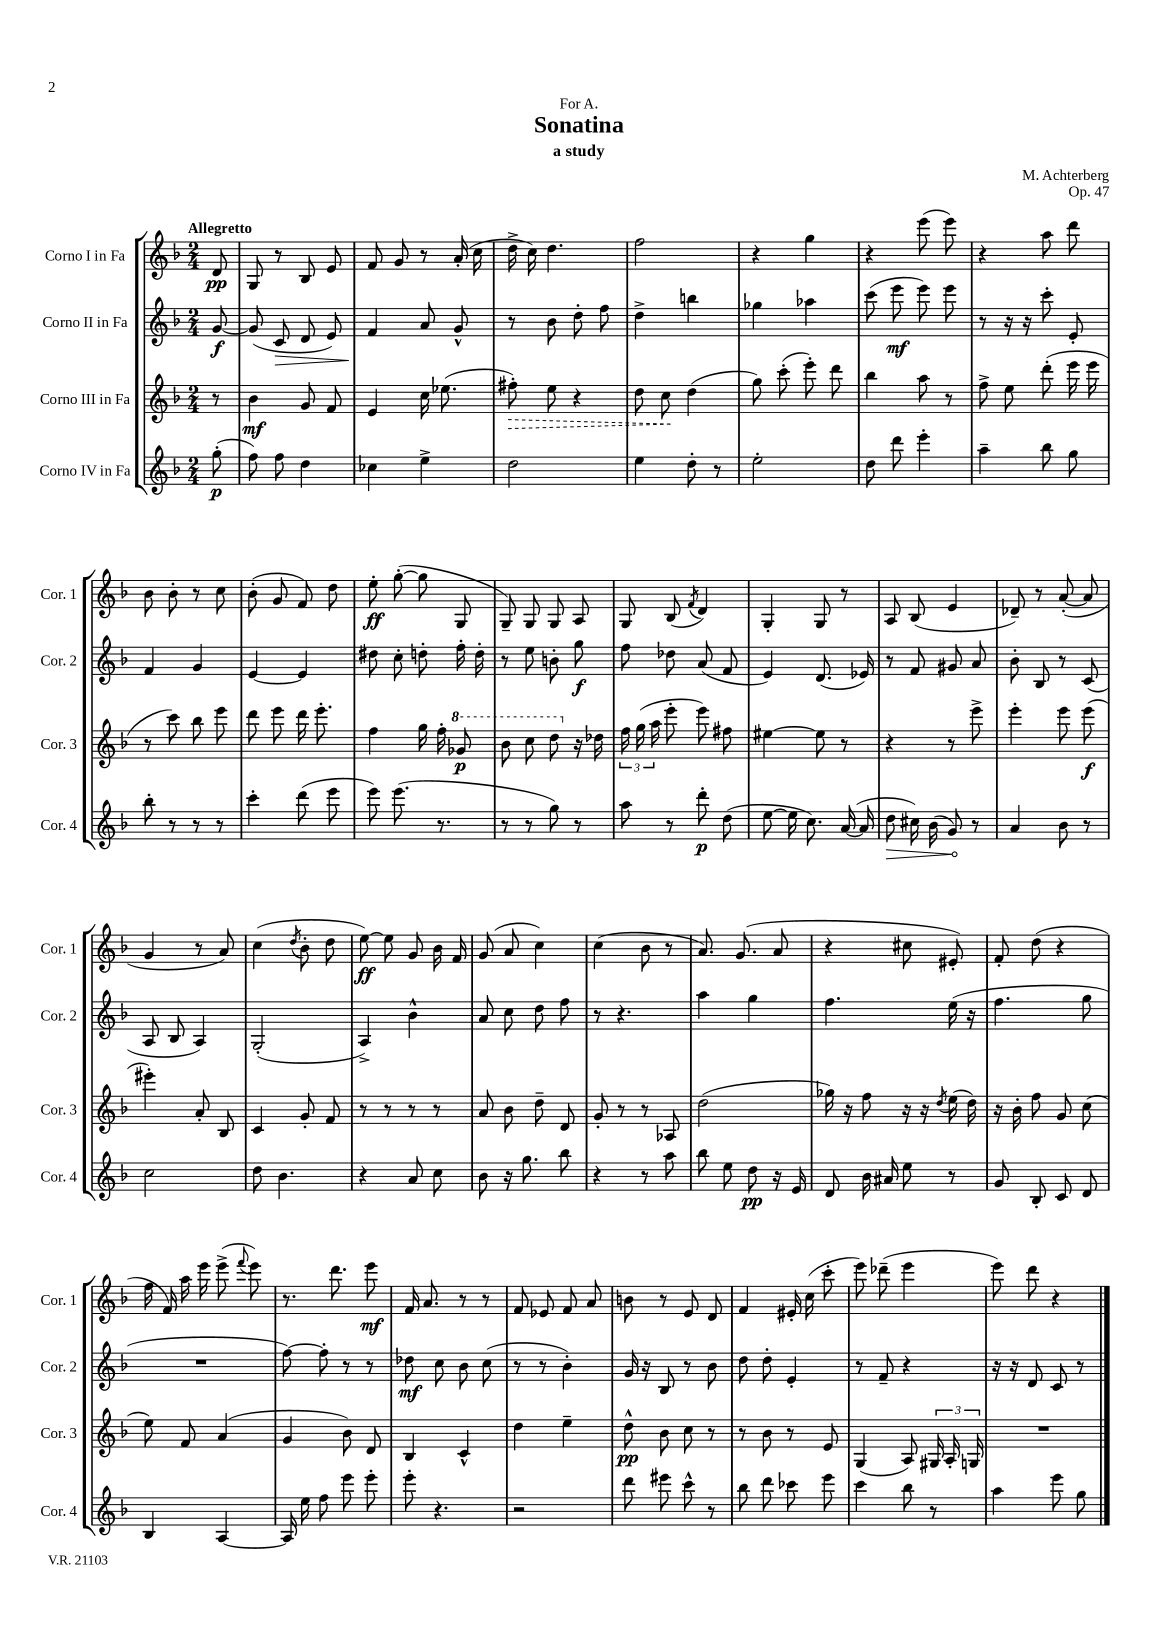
\header { title = "Sonatina" composer = "M. Achterberg" subtitle = "a study" dedication = "For A." opus = "Op. 47" }
<<
\new StaffGroup <<
\new Staff = "s0" \with { instrumentName = "Corno I in Fa" shortInstrumentName = "Cor. 1" } {
    \clef treble \key f \major \numericTimeSignature \time 2/4 \partial 8 \tempo "Allegretto"
    \autoBeamOff d'8\pp |
    g8 r8 bes8 e'8 |
    f'8 g'8 r8 a'16-.( c''16 |
    d''16-> c''16) d''4. |
    f''2 |
    r4 g''4 |
    r4 e'''8( e'''8) |
    r4 a''8 d'''8 |
    bes'8 bes'8-. r8 c''8 |
    bes'8-.( g'8 f'8) d''8 |
    e''8-.\ff g''8~-.( g''8 g8 |
    g8--) g8 g8 a8 |
    g8 bes8( \acciaccatura { f'8 } d'4) |
    g4-. g8 r8 |
    a8 bes8( e'4 |
    des'8--) r8 a'8~-.( a'8 |
    g'4 r8 a'8) |
    c''4( \acciaccatura { d''8 } bes'8-. d''8 |
    e''8~\ff) e''8 g'8 bes'16 f'16 |
    g'8( a'8 c''4) |
    c''4( bes'8 r8 |
    a'8.) g'8.( a'8 |
    r4 cis''8 eis'8-.) |
    f'8-. d''8( r4 |
    f''16 f'16) a''16 e'''16 e'''8->( \appoggiatura { f'''8 } e'''8) |
    r8. d'''8. e'''8\mf |
    f'16 a'8. r8 r8 |
    f'8 ees'8 f'8 a'8 |
    b'8 r8 e'8 d'8 |
    f'4 eis'16-. c''16( c'''8-. |
    e'''8) des'''8--( e'''4 |
    e'''8) d'''8 r4 \bar "|." |
}
\new Staff = "s1" \with { instrumentName = "Corno II in Fa" shortInstrumentName = "Cor. 2" } {
    \clef treble \key f \major \numericTimeSignature \time 2/4 \partial 8
    \autoBeamOff g'8~\f |
    g'8( c'8\> d'8 e'8) |
    f'4\! a'8 g'8-^ |
    r8 bes'8 d''8-. f''8 |
    d''4-> b''4 |
    ges''4 aes''4 |
    c'''8( e'''8\mf e'''8) e'''8 |
    r8 r16 r16 c'''8-. e'8-. |
    f'4 g'4 |
    e'4~ e'4 |
    dis''8 c''8-. d''8-. f''16-. d''16-. |
    r8 e''8 b'8-. g''8\f |
    f''8 des''8 a'8( f'8 |
    e'4) d'8.( ees'16) |
    r8 f'8 gis'8 a'8 |
    bes'8-. bes8 r8 c'8( |
    a8 bes8 a4) |
    g2-.( |
    a4->) bes'4-^ |
    a'8 c''8 d''8 f''8 |
    r8 r4. |
    a''4 g''4 |
    f''4. e''16( r16 |
    f''4. g''8 |
    R2 |
    f''8~) f''8-. r8 r8 |
    des''8\mf c''8 bes'8 c''8( |
    r8 r8 bes'4-.) |
    g'16 r16 bes8 r8 bes'8 |
    d''8 d''8-. e'4-. |
    r8 f'8-- r4 |
    r16 r16 d'8 c'8 r8 \bar "|." |
}
\new Staff = "s2" \with { instrumentName = "Corno III in Fa" shortInstrumentName = "Cor. 3" } {
    \clef treble \key f \major \numericTimeSignature \time 2/4 \partial 8
    \autoBeamOff r8 |
    bes'4\mf g'8 f'8 |
    e'4 c''16 ees''8.( |
    \once \override Hairpin.style = #'dashed-line fis''8-.\>) e''8 r4 |
    d''8 c''8\! d''4( |
    g''8) c'''8-.( e'''8-.) d'''8 |
    bes''4 a''8 r8 |
    f''8-> e''8 d'''8-.( e'''16 e'''16 |
    r8 c'''8) bes''8 e'''8 |
    d'''8 e'''8 d'''16 e'''8.-. |
    f''4 g''16 f''16-. \ottava #1 ges''8\p |
    bes''8 c'''8 d'''8 \ottava #0 r16 des''16 |
    \tuplet 3/2 { f''16 g''16( a''16 } e'''8-. e'''8) fis''8 |
    eis''4~ eis''8 r8 |
    r4 r8 e'''8-> |
    e'''4-. e'''8 e'''8\f( |
    eis'''4-.) a'8-. bes8 |
    c'4 g'8-. f'8 |
    r8 r8 r8 r8 |
    a'8 bes'8 d''8-- d'8 |
    g'8-. r8 r8 aes8 |
    d''2( |
    ges''16) r16 f''8 r16 r16 \acciaccatura { d''8 } e''16( d''16) |
    r16 bes'16-. f''8 g'8 c''8( |
    e''8) f'8 a'4( |
    g'4 bes'8) d'8 |
    bes4 c'4-^ |
    d''4 e''4-- |
    d''8-^\pp bes'8 c''8 r8 |
    r8 bes'8 r8 e'8 |
    g4( a8) \tuplet 3/2 { gis16 a16-. g16 } |
    R2 \bar "|." |
}
\new Staff = "s3" \with { instrumentName = "Corno IV in Fa" shortInstrumentName = "Cor. 4" } {
    \clef treble \key f \major \numericTimeSignature \time 2/4 \partial 8
    \autoBeamOff g''8-.\p( |
    f''8) f''8 d''4 |
    ces''4 e''4-> |
    d''2 |
    e''4 d''8-. r8 |
    e''2-. |
    d''8 d'''8 e'''4-. |
    a''4-- bes''8 g''8 |
    bes''8-. r8 r8 r8 |
    c'''4-. d'''8( e'''8 |
    e'''8) e'''8.( r8. |
    r8 r8 g''8) r8 |
    a''8 r8 d'''8-.\p d''8( |
    e''8~ e''16 c''8.) a'16~( a'16 |
    \once \override Hairpin.circled-tip = ##t d''8\> cis''16) bes'16( g'8\!) r8 |
    a'4 bes'8 r8 |
    c''2 |
    d''8 bes'4. |
    r4 a'8 c''8 |
    bes'8 r16 g''8. bes''8 |
    r4 r8 a''8 |
    bes''8 e''8 d''8\pp r16 e'16 |
    d'8 bes'16 ais'16 e''8 r8 |
    g'8 bes8-. c'8 d'8 |
    bes4 a4~ |
    a16 e''16 f''8 e'''8 e'''8-. |
    e'''8-. r4. |
    r2 |
    d'''8 eis'''8 c'''8-^ r8 |
    bes''8 d'''8 ces'''8 e'''8 |
    c'''4 bes''8 r8 |
    a''4 e'''8 g''8 \bar "|." |
}
>>
>>
\layout { \context { \Score \remove "Bar_number_engraver" } }
